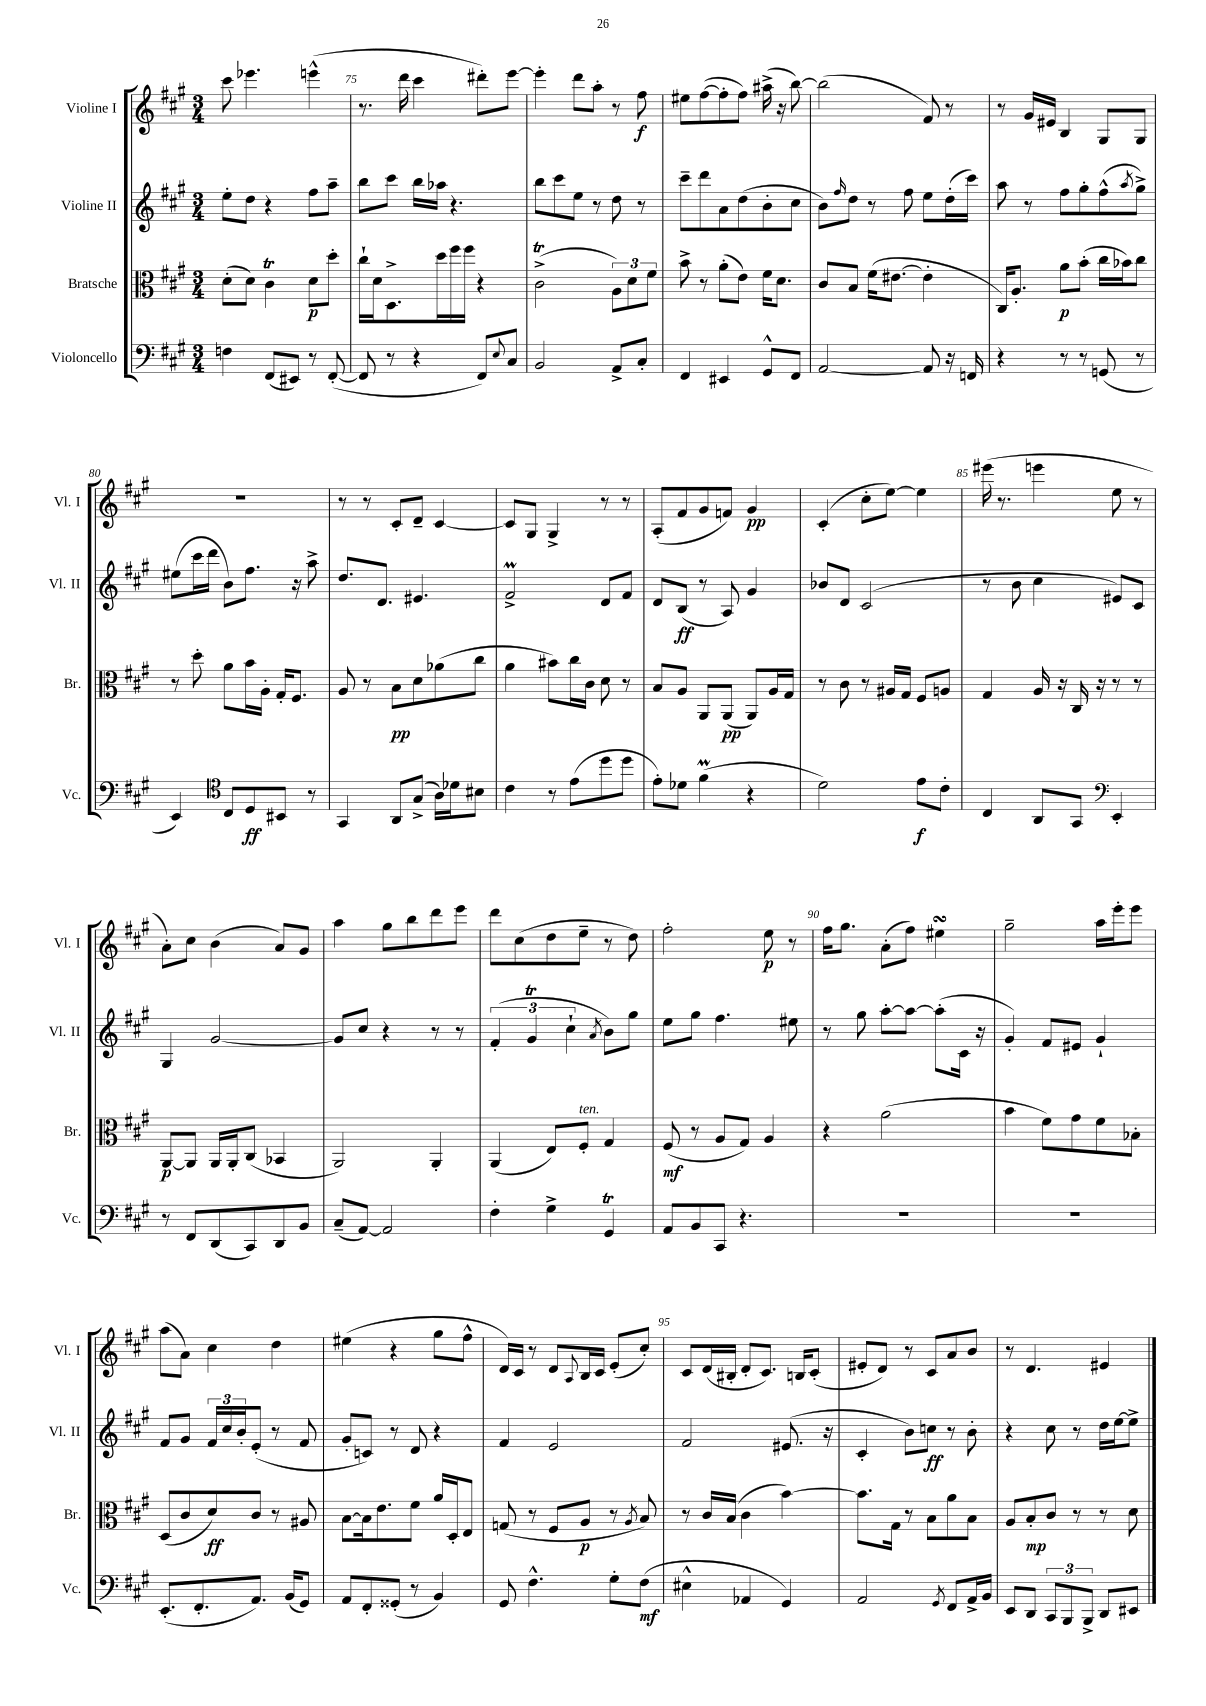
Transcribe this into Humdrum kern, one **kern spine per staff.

**kern	**kern	**kern	**kern
*staff4	*staff3	*staff2	*staff1
*clefF4	*clefC3	*clefG2	*clefG2
*k[f#c#g#]	*k[f#c#g#]	*k[f#c#g#]	*k[f#c#g#]
*M3/4	*M3/4	*M3/4	*M3/4
4F\	(8d'\L	8ee'\L	8ccc#\
.	8d\J)	8dd\J	4.eee-\
(8FF#/L	4c#\	4r	.
8EE#/J)	.	.	.
8r	8d\L	8ff#\L	(4eee^^\
([8FF#'/	8dd'\J	8aa~\J	.
=	=	=	=
8FF#/]	16cc#`\LL	8bb\L	8.r
.	16d\J	.	.
8r	8.D^\	8ccc#\J	.
.	.	.	16ddd\
4r	.	16bb\LL	4ccc#\
.	16dd\L	16aa-\JJ	.
.	16ff#\	4.r	.
.	16ff#\JJ	.	.
8FF#/L)	4r	.	8ddd#'\L)
8qqE/	.	.	.
8C#/J	.	.	[8eee\J
=	=	=	=
2BB/	(2c#^\	8bb\L	4eee'\]
.	.	8ccc#\	.
.	.	8ee\J	8ddd\L
.	.	8r	8aa'\J
8AA^/L	12A\L)	8dd\	8r
.	12d\	.	.
8C#'/J	.	8r	8ff#\
.	12f#\J	.	.
=	=	=	=
4FF#/	8b^\	8ccc#~\L	8ee#\L
.	8r	8ddd\	([8ff#\
4EE#/	(8a'\L	8a\	8ff#'\]
.	8e\J)	(8dd\	8ff#\J)
8GG#^^/L	16f#\LK	8b'\	(16aa#^\
.	8.d\J	.	16r
8FF#/J	.	8cc#\J	[8bb\)
=	=	=	=
[2AA/	8c#/L	8b\L)	(2bb\]
.	.	16qqff#/	.
.	8B/J	8dd\J	.
.	(16f#\LK	8r	.
.	[8.e#\J	.	.
.	.	8ff#\	.
8AA/]	4e#'\]	8ee\L	8f#/)
16r	.	(16dd'\L	8r
16FF/	.	16ccc#\JJ)	.
=	=	=	=
4r	16C#/LK)	8aa\	8r
.	8.A'/J	.	.
.	.	8r	16g#/LL
.	.	.	16e#/JJ
8r	8a\L	8ff#\L	4B/
8r	(8b'\J	8gg#'\	.
(8GG/	16cc#\LL	(8ff#^^\	8G#/L
.	16b-\J)	.	.
.	.	8qaa/	.
8r	8cc#\J	8gg#^\J)	8G#/J
=	=	=	=
4EE/)	8r	(8ee#\L	2.r
.	8dd'\	16ccc#\L	.
.	.	16ddd\JJ	.
*clefC4	*	*	*
8C#/L	8a\L	8b\L)	.
8D/	16b\L	8.ff#\J	.
.	16A'\JJ	.	.
8BB#/J	16G#'/LK	.	.
.	8.F#/J	16r	.
8r	.	8aa^\	.
=	=	=	=
4GG#/	8A/	8.dd/L	8r
.	8r	.	8r
.	.	8.d/J	.
8AA/L	8B\L	.	8c#'/L
(8G#^/J	8d\	4.e#/	8d~/J
16A\LL)	(8a-\	.	[4c#/
16d-\J	.	.	.
8B#\J	8cc#\J	.	.
=	=	=	=
4c#\	4a\	2f#^/	8c#/]L
.	.	.	8G#/J
8r	8b#\L)	.	4G#^/
(8e\L	16cc#\L	.	.
.	16c#\JJ	.	.
8dd\	8d\	8d/L	8r
8dd\J	8r	8f#/J	8r
=	=	=	=
8e'\L)	8B/L	8d/L	(8A'/L
8d-\J	8A/J	(8B/J	8f#/
(4f#\	8AA/L	8r	8g#/
.	(8AA/J	8A/)	8f/J)
4r	8AA/L)	4g#/	4g#/
.	16A/L	.	.
.	16G#/JJ	.	.
=	=	=	=
2d\)	8r	8b-/L	(4c#'/
.	8c#\	8d/J	.
.	8r	(2c#/	8cc#'\L
.	16A#/LL	.	[8ee\J)
.	16G#/JJ	.	.
8e\L	8F#/L	.	4ee\]
8c#'\J	8A/J	.	.
=	=	=	=
4C#/	4G#/	8r	(16eee#\
.	.	.	8.r
.	.	8b\	.
8AA/L	16A/	4cc#\	4eee\
.	16r	.	.
8GG#/J	16C#/	.	.
.	16r	.	.
*clefF4	*	*	*
4EE'/	8r	8e#/L)	8ee\
.	8r	8c#/J	8r
=	=	=	=
8r	[8AA/L	4G#/	8a'\L)
8FF#/L	8AA/]J	.	8cc#\J
(8DD/	16AA/LL	[2g#/	(4b\
.	16AA'/J	.	.
8CC#/)	(8C#/J	.	.
8DD/	4BB-/	.	8a/L)
8BB/J	.	.	8g#/J
=	=	=	=
(8C#~/L	2AA/)	8g#/]L	4aa\
[8AA/J)	.	8cc#/J	.
2AA/]	.	4r	8gg#\L
.	.	.	8bb\
.	4AA'/	8r	8ddd\
.	.	8r	8eee\J
=	=	=	=
4F#'\	(4AA/	(6f#'/	8ddd\L
.	.	.	(8cc#\
.	.	6g#/	.
4G#^\	8E/L)	.	8dd\
.	.	6cc#`\	.
.	8F#'/J	.	8ee~\J
.	.	8qa/	.
4GG#/	4G#/	8b\L)	8r
.	.	8gg#\J	8dd\)
=	=	=	=
8AA/L	(8F#/	8ee\L	2ff#'\
8BB/	8r	8gg#\J	.
8CC#/J	8A/L	4.ff#\	.
4.r	8G#/J)	.	.
.	4A/	.	8ee\
.	.	8ee#\	8r
=	=	=	=
2.r	4r	8r	16ff#\LK
.	.	.	8.gg#\J
.	.	8gg#\	.
.	(2a\	[8aa'\L	(8a'\L
.	.	8aa\_J	8ff#\J)
.	.	(8aa'\]L	4ee#\
.	.	16c#\Jk	.
.	.	16r	.
=	=	=	=
2.r	4b\	4g#'/)	2gg#~\
.	8f#\L)	8f#/L	.
.	8g#\	8e#/J	.
.	8f#\	4g#`/	16aa\LL
.	.	.	16eee'\J
.	8B-'\J	.	8eee\J
=	=	=	=
(8.EE'/L	(8D/L	8f#/L	(8aa\L
.	8c#/	8g#/J	8a\J)
8.FF#'/	.	.	.
.	8d/)	24f#/LL	4cc#\
.	.	24cc#/	.
.	.	24b'/J	.
8.AA/J)	8c#/J	(8e'/J	.
.	8r	8r	4dd\
(16BB/LK	.	.	.
8GG#/J)	8A#/	8f#/	.
=	=	=	=
8AA/L	[8B\L	8g#'/L	(4ee#\
8FF#'/	16B\]k	8c/J)	.
.	8.e\	.	.
(8GG##'/J	.	8r	4r
8r	8f#\J	8d/	.
4BB/)	16a/LL	4r	8gg#\L
.	16D'/J	.	.
.	8E/J	.	8ff#^^\J
=	=	=	=
8GG#/	(8G/	4f#/	16d/LL)
.	.	.	16c#/JJ
4.F#^^\	8r	.	8r
.	8F#/L	2e/	8d/L
.	.	.	8qqA/
.	8A/J	.	16B/L
.	.	.	16c#/JJ
8G#'\L	8r	.	(8e'/L
.	8qA/	.	.
(8F#\J	8B/)	.	8cc#'/J)
=	=	=	=
4E#^^\	8r	2f#/	8c#/L
.	16c#/LL	.	(16d/L
.	(16B/JJ	.	16B#'/JJ
4AA-/	4c#\	.	8d'/L
.	.	.	8.c#/J)
4GG#/)	[4b\)	(8.e#/	.
.	.	.	16B/LK
.	.	.	(8c#'/J
.	.	16r	.
=	=	=	=
2AA/	8.b\]L	4c#'/	8e#'/L
.	.	.	8d/J)
.	16G#\Jk	.	.
.	8r	8b\L)	8r
.	8B\L	8cc\J	8c#/L
8qGG#/	.	.	.
8FF#/L	8a\	8r	8a/
16AA^/L	8B\J	8b'\	8b/J
16BB/JJ	.	.	.
=	=	=	=
8EE/L	8A/L	4r	8r
8DD/J	8B'/	.	4.d/
12CC#/L	8c#/J	8cc#\	.
12BBB/	.	.	.
.	8r	8r	.
12BBB^/J	.	.	.
8DD/L	8r	16dd\LL	4e#/
.	.	[16ee\J	.
8EE#/J	8d\	8ee^\]J	.
==	==	==	==
*-	*-	*-	*-
